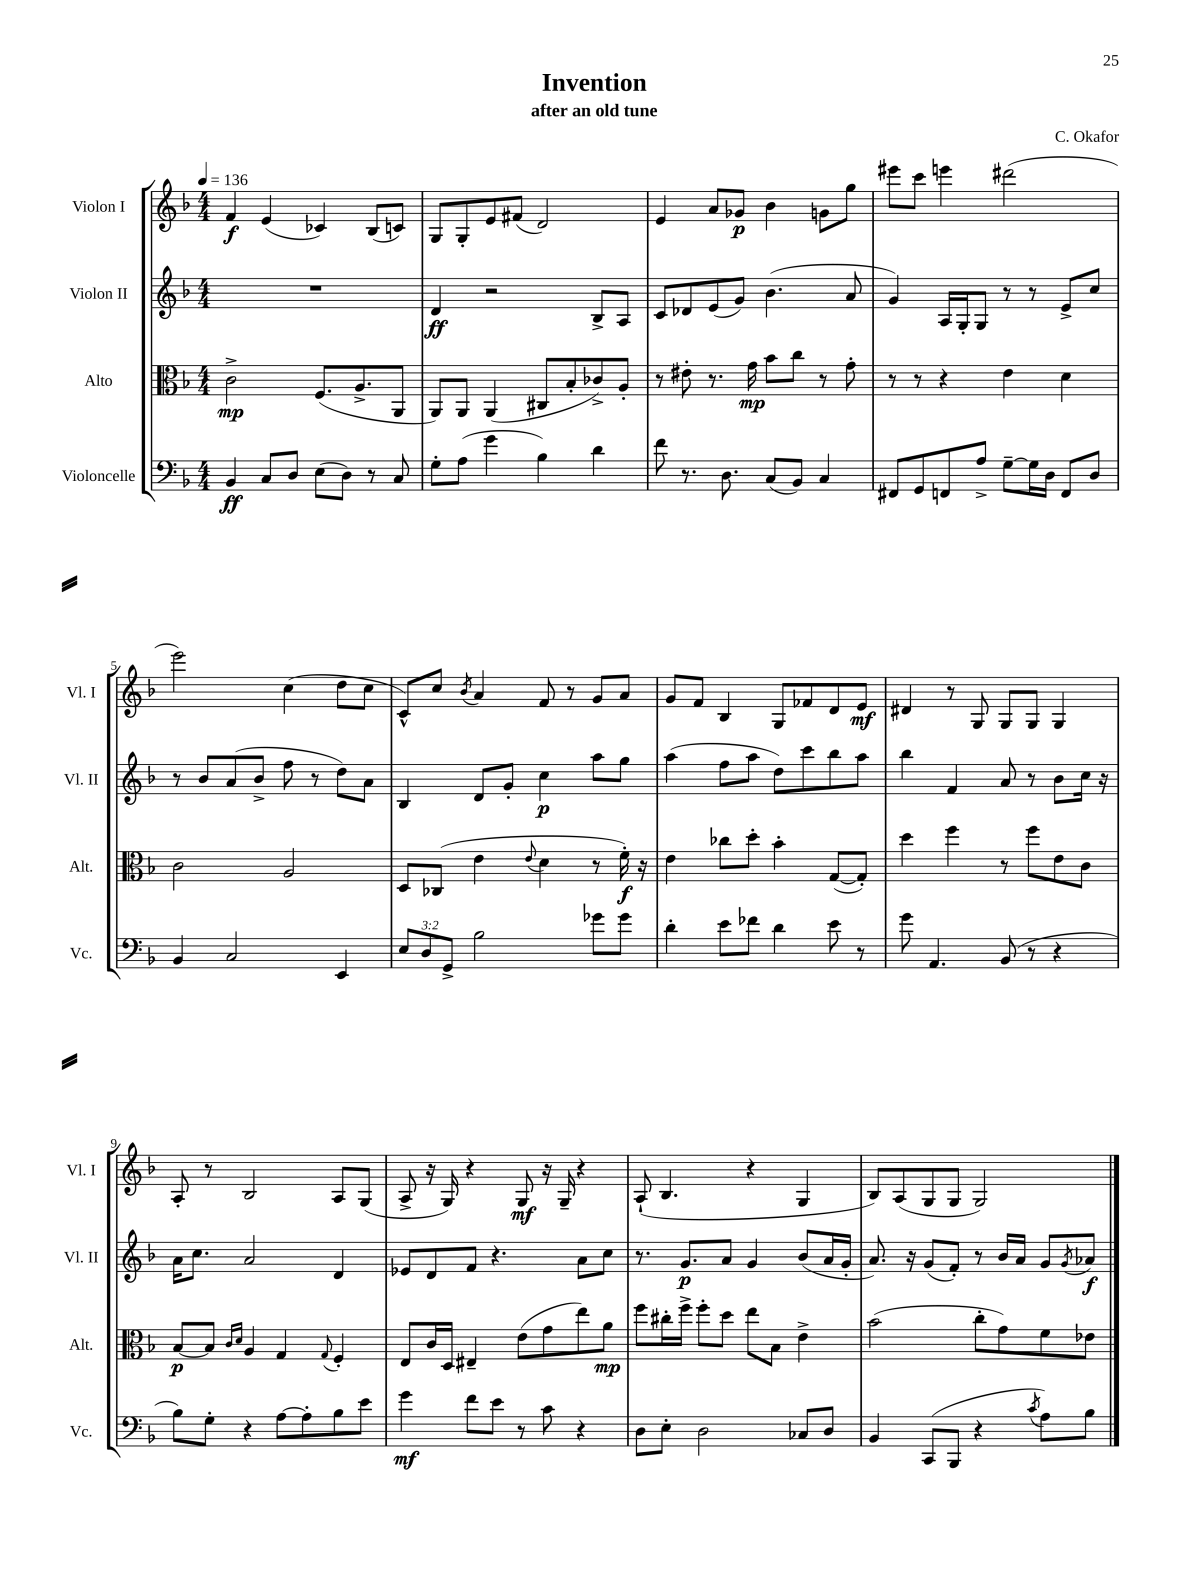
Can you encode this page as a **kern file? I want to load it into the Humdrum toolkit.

**kern	**kern	**kern	**kern
*staff4	*staff3	*staff2	*staff1
*clefF4	*clefC3	*clefG2	*clefG2
*k[b-]	*k[b-]	*k[b-]	*k[b-]
*M4/4	*M4/4	*M4/4	*M4/4
*MM136	*MM136	*MM136	*MM136
4BB-	2c^	1r	4f
8C	.	.	(4e
8D	.	.	.
(8E	(8.F	.	4c-)
8D)	.	.	.
.	8.A^	.	.
8r	.	.	(8B-
8C	8AA	.	8c)
=	=	=	=
8G'	8AA)	4d	8G
(8A	8AA	.	8G'
4g	(4AA	2r	8e
.	.	.	(8f#
4B-)	8C#	.	2d)
.	8B-'	.	.
4d	8c-^)	8B-^	.
.	8A'	8A	.
=	=	=	=
8f	8r	8c	4e
8.r	8e#'	8d-	.
.	8.r	(8e	8a
8.D	.	.	.
.	.	8g)	8g-
.	16g	.	.
(8C	8b-	(4.b-	4b-
8BB-)	8cc	.	.
4C	8r	.	8g
.	8g'	8a	8gg
=	=	=	=
8FF#	8r	4g)	8eee#
8GG	8r	.	8ccc
8FF	4r	16A	4eee
.	.	16G'	.
8A^	.	8G	.
[8G~	4e	8r	(2ddd#
16G]	.	8r	.
16D	.	.	.
8FF	4d	8e^	.
8D	.	8cc	.
=	=	=	=
4BB-	2c	8r	2eee)
.	.	8b-	.
2C	.	(8a	.
.	.	8b-^	.
.	2A	8ff	(4cc
.	.	8r	.
4EE	.	8dd)	8dd
.	.	8a	8cc
=	=	=	=
12E	8D	4B-	8c^^)
12D	.	.	.
.	(8C-	.	8cc
12GG^	.	.	.
.	.	.	8qb-
2B-	4e	8d	4a
.	.	8g'	.
.	8qqe	.	.
.	4d	4cc	8f
.	.	.	8r
8g-	8r	8aa	8g
8g-	16f')	8gg	8a
.	16r	.	.
=	=	=	=
4d'	4e	(4aa	8g
.	.	.	8f
8e	8cc-	8ff	4B-
8f-	8dd'	8aa	.
4d	4b-'	8dd)	8G
.	.	8ccc	8f-
8e	([8G	8bb-	8d
8r	8G'])	8aa	8e
=	=	=	=
8g	4dd	4bb-	4d#
4.AA	.	.	.
.	4ff	4f	8r
.	.	.	8G
(8BB-	8r	8a	8G
8r	8ff	8r	8G
4r	8e	8b-	4G
.	8c	16cc	.
.	.	16r	.
=	=	=	=
8B-)	[8B-	16a	8A'
.	.	8.cc	.
8G'	8B-]	.	8r
.	16qqc	.	.
.	16qqd	.	.
4r	4A	2a	2B-
[8A	4G	.	.
8A']	.	.	.
.	8qqG	.	.
8B-	4F'	4d	8A
8e	.	.	(8G
=	=	=	=
4g	8E	8e-	8A^
.	16c	8d	16r
.	16D	.	16G)
8f	4E#~	8f	4r
8e	.	4.r	.
8r	(8e	.	8G
8c	8g	.	16r
.	.	.	16G~
4r	8ee)	8a	4r
.	8a	8cc	.
=	=	=	=
8D	8ff	8.r	(8A`
8E'	16cc#'	.	4.B-
.	16ff^	8.g	.
2D	8ff'	.	.
.	8dd	8a	.
.	8ee	4g	4r
.	8B-	.	.
8C-	4e^	(8b-	4G
8D	.	16a	.
.	.	16g'	.
=	=	=	=
4BB-	(2b-	8.a)	8B-)
.	.	.	(8A
.	.	16r	.
(8CC	.	(8g	8G
8BBB-	.	8f')	8G
4r	8cc'	8r	2G)
.	8g)	16b-	.
.	.	16a	.
8qc	.	.	.
8A)	8f	8g	.
.	.	8qg	.
8B-	8e-	8a-	.
==	==	==	==
*-	*-	*-	*-
